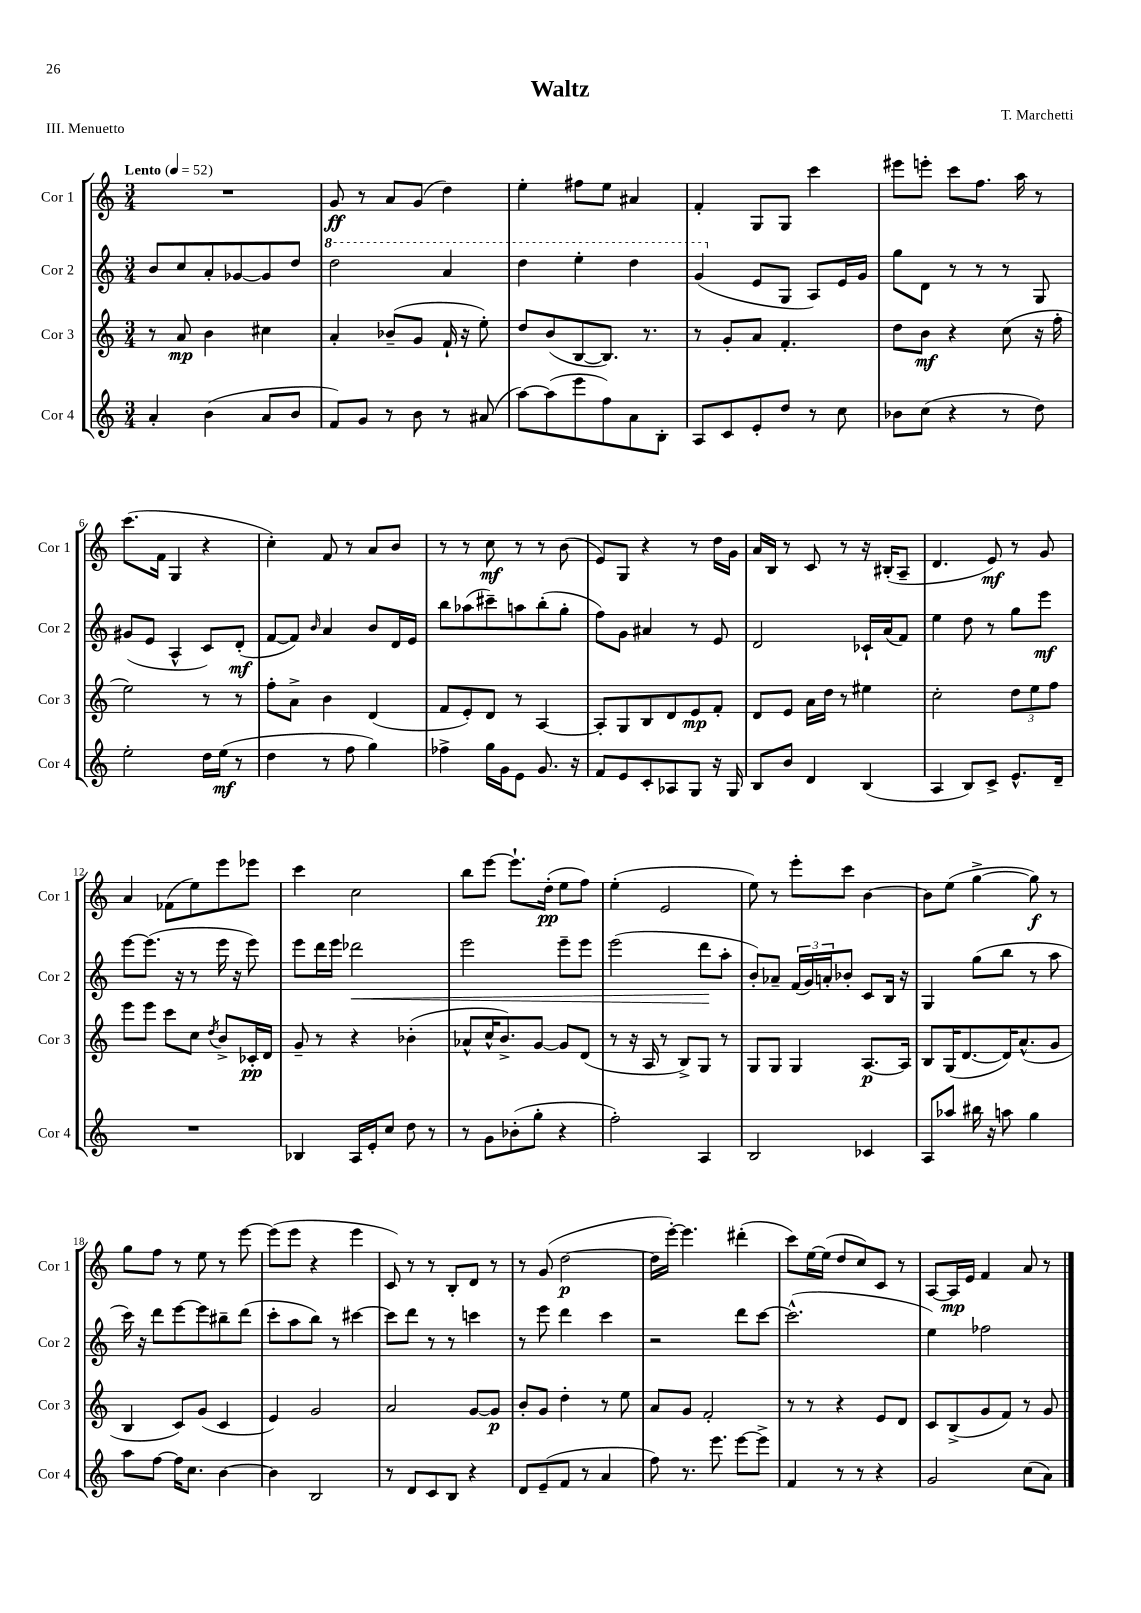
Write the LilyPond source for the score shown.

\header { title = "Waltz" composer = "T. Marchetti" piece = "III. Menuetto" }
<<
\new StaffGroup <<
\new Staff = "s0" \with { instrumentName = "Cor 1" shortInstrumentName = "Cor 1" } {
    \clef treble \key c \major \numericTimeSignature \time 3/4 \tempo "Lento" 4 = 52
    R2. |
    g'8\ff r8 a'8 g'8( d''4) |
    e''4-. fis''8 e''8 ais'4 |
    f'4-. g8 g8 c'''4 |
    eis'''8 e'''8-. c'''8 f''8. a''16 r8 |
    c'''8.( f'16 g4 r4 |
    c''4-.) f'8 r8 a'8 b'8 |
    r8 r8 c''8\mf r8 r8 b'8( |
    e'8) g8 r4 r8 d''16 g'16 |
    a'16 b16 r8 c'8 r8 r16 bis16-.( a8-- |
    d'4. e'8\mf) r8 g'8 |
    a'4 fes'8( e''8) e'''8 ees'''8 |
    c'''4 c''2 |
    b''8 e'''8~ e'''8.-! d''16-.\pp( e''8 f''8) |
    e''4-.( e'2 |
    e''8) r8 e'''8-. c'''8 b'4~ |
    b'8 e''8( g''4~-> g''8\f) r8 |
    g''8 f''8 r8 e''8 r8 e'''8~ |
    e'''8( e'''8 r4 e'''4 |
    c'8) r8 r8 b8-. d'8 r8 |
    r8 g'8( d''2~\p |
    d''16 e'''16~-.) e'''4. dis'''4-.( |
    c'''8) e''16~ e''16( d''8 c''8) c'8 r8 |
    a8~ a16\mp e'16 f'4 a'8 r8 \bar "|." |
}
\new Staff = "s1" \with { instrumentName = "Cor 2" shortInstrumentName = "Cor 2" } {
    \clef treble \key c \major \numericTimeSignature \time 3/4
    b'8 c''8 a'8-. ges'8~ ges'8 d''8 |
    \ottava #1 d'''2 a''4 |
    d'''4 e'''4-. d'''4 |
    g''4( \ottava #0 e'8 g8 a8) e'16 g'16 |
    g''8 d'8 r8 r8 r8 g8 |
    gis'8( e'8 a4-^ c'8) d'8-.\mf( |
    f'8~ f'8) \grace { b'16 } a'4 b'8 d'16 e'16 |
    b''8 aes''8( cis'''8--) a''8 b''8-.( g''8-. |
    f''8) g'8 ais'4 r8 e'8 |
    d'2 ces'16-! a'16( f'8) |
    e''4 d''8 r8 g''8 e'''8\mf |
    e'''8~ e'''8.( r16 r8 e'''16 r16 e'''8) |
    e'''8 d'''16 e'''16 des'''2\< |
    e'''2 e'''8-- e'''8 |
    e'''2( d'''8\! a''8-. |
    b'8-.) aes'8-- \tuplet 3/2 { f'16( g'16) a'16-. } bes'8-. c'8 b16 r16 |
    g4 g''8( b''8 r8 a''8 |
    c'''16) r16 d'''8 e'''8~ e'''8 bis''8-- d'''8( |
    c'''8-. a''8 b''8) r8 cis'''4~ |
    cis'''8 d'''8 r8 r8 c'''4 |
    r8 e'''8 d'''4 c'''4 |
    r2 d'''8 c'''8~ |
    c'''2.-^( |
    e''4) fes''2 \bar "|." |
}
\new Staff = "s2" \with { instrumentName = "Cor 3" shortInstrumentName = "Cor 3" } {
    \clef treble \key c \major \numericTimeSignature \time 3/4
    r8 a'8\mp b'4 cis''4 |
    a'4-. bes'8--( g'8 f'16-! r16 e''8-.) |
    d''8 b'8( b8~ b8.) r8. |
    r8 g'8-. a'8 f'4.-. |
    d''8 b'8\mf r4 c''8( r16 f''16-. |
    e''2) r8 r8 |
    f''8-. a'8-> b'4 d'4( |
    f'8 e'8-.) d'8 r8 a4~ |
    a8-. g8 b8 d'8 e'8\mp f'8-. |
    d'8 e'8 a'16 d''16 r8 eis''4 |
    c''2-. \tuplet 3/2 { d''8 e''8 f''8 } |
    e'''8 e'''8 c'''8 c''8 \acciaccatura { d''8 } b'8-> ces'16-.\pp d'16 |
    g'8-- r8 r4 bes'4-.( |
    aes'8-^ c''16-^ b'8.->) g'8~ g'8 d'8( |
    r8 r16 a16 r8 b8->) g8 r8 |
    g8 g8 g4 a8.~\p a16 |
    b8 g16( d'8.~ d'16) a'8.-^( g'8 |
    b4 c'8) g'8( c'4 |
    e'4) g'2 |
    a'2 g'8~ g'8\p |
    b'8-. g'8 d''4-. r8 e''8 |
    a'8 g'8 f'2-. |
    r8 r8 r4 e'8 d'8 |
    c'8 b8->( g'8 f'8) r8 g'8 \bar "|." |
}
\new Staff = "s3" \with { instrumentName = "Cor 4" shortInstrumentName = "Cor 4" } {
    \clef treble \key c \major \numericTimeSignature \time 3/4
    a'4-. b'4( a'8 b'8 |
    f'8) g'8 r8 b'8 r8 ais'8( |
    a''8~) a''8( e'''8 f''8) a'8 b8-. |
    a8 c'8 e'8-. d''8 r8 c''8 |
    bes'8 c''8( r4 r8 d''8) |
    e''2-. d''16 e''16\mf( r8 |
    d''4 r8 f''8 g''4) |
    fes''4-> g''16 g'16 e'8 g'8. r16 |
    f'8 e'8 c'8-. aes8 g8 r16 g16 |
    b8 b'8 d'4 b4( |
    a4 b8) c'8-> e'8.-^ d'16-- |
    R2. |
    bes4 a16 e'16-. c''8 d''8 r8 |
    r8 g'8 bes'8-.( g''8-. r4 |
    f''2-.) a4 |
    b2 ces'4 |
    a8 aes''8 bis''16 r16 a''8 g''4 |
    a''8 f''8~ f''16 c''8. b'4~ |
    b'4 b2 |
    r8 d'8 c'8 b8 r4 |
    d'8 e'8--( f'8 r8 a'4 |
    f''8) r8. e'''8. e'''8~ e'''8-> |
    f'4 r8 r8 r4 |
    g'2 c''8( a'8) \bar "|." |
}
>>
>>
